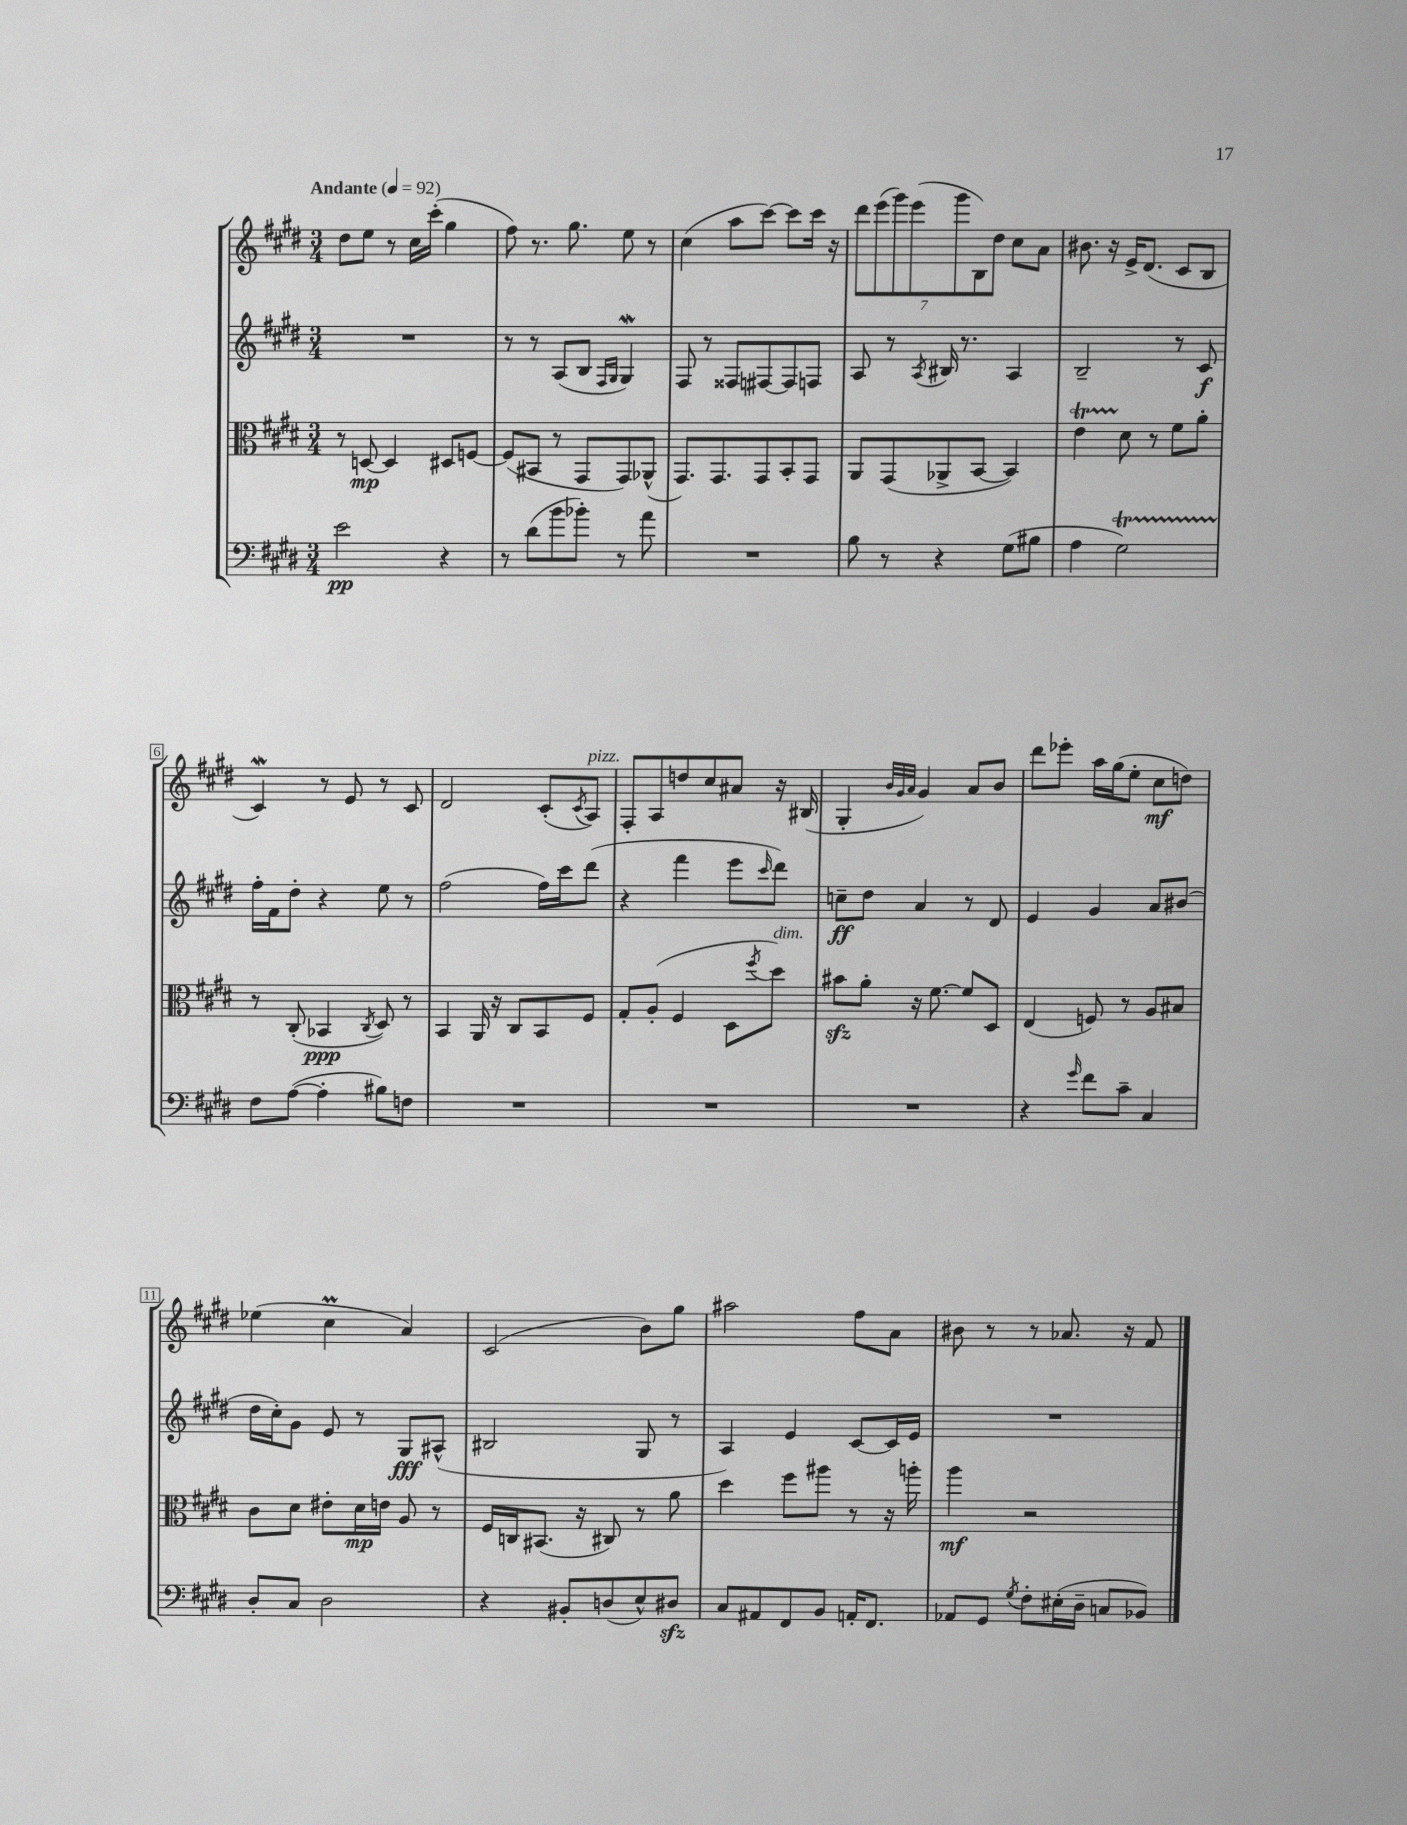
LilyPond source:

<<
\new StaffGroup <<
\new Staff = "s0" {
    \clef treble \key e \major \numericTimeSignature \time 3/4 \tempo "Andante" 4 = 92
    dis''8 e''8 r8 cis''16 cis'''16-.( gis''4 |
    fis''8) r8. gis''8. e''8 r8 |
    cis''4( a''8 cis'''8~) cis'''8 cis'''16 r16 |
    \tuplet 7/4 { dis'''8 e'''8( gis'''8) e'''8( gis'''8 b8) dis''8 } cis''8 a'8 |
    bis'8. r16 e'16-> dis'8.( cis'8 b8 |
    cis'4\mordent) r8 e'8 r8 cis'8 |
    dis'2 cis'8-.( \acciaccatura { cis'8 } a8^\markup { \italic "pizz." }) |
    fis8-. a8 d''8 cis''8 ais'8 r16 bis16( |
    gis4-. \grace { b'32 gis'32 a'32 } gis'4) a'8 b'8 |
    dis'''8 ees'''8-. a''16 gis''16( e''8-. cis''8\mf d''8) |
    ees''4( cis''4\prall a'4) |
    cis'2( b'8) gis''8 |
    ais''2 fis''8 a'8 |
    bis'8 r8 r8 aes'8. r16 fis'8 \bar "|." |
}
\new Staff = "s1" {
    \clef treble \key e \major \numericTimeSignature \time 3/4
    R2. |
    r8 r8 a8( b8 \grace { fis16 gis16 } gis4\mordent) |
    fis8 r8 fisis8 fis8~ fis8 f8 |
    a8 r8 \acciaccatura { a8 } bis16 r8. a4 |
    b2-- r8 cis'8\f |
    fis''16-. fis'16 dis''8-. r4 e''8 r8 |
    fis''2( fis''16) cis'''16 dis'''8( |
    r4 fis'''4 e'''8 \grace { cis'''16 } dis'''8) |
    c''8--\ff dis''8 a'4 r8 dis'8 |
    e'4 gis'4 a'8 bis'8( |
    dis''16 cis''16-.) gis'8 e'8 r8 gis8\fff ais8-^( |
    bis2 gis8 r8 |
    a4) e'4 cis'8~ cis'16 e'16 |
    R2. \bar "|." |
}
\new Staff = "s2" {
    \clef alto \key e \major \numericTimeSignature \time 3/4
    r8 d8~\mp d4 dis8 f8~ |
    f8( bis,8 r8 gis,8 gis,8) aes,8-^( |
    gis,8.) gis,8. gis,8 b,8-. gis,8 |
    a,8 gis,8( aes,8-> b,8~ b,4) |
    e'4\startTrillSpan dis'8\stopTrillSpan r8 fis'8 a'8-. |
    r8 cis8-.( bes,4\ppp \acciaccatura { cis8 } dis8) r8 |
    b,4 a,16 r16 cis8 b,8 fis8 |
    gis8-. a8-.( fis4 dis8 \acciaccatura { fis''8 } dis''8^\markup { \italic "dim." }) |
    bis'8\sfz a'8-. r16 fis'8.~ fis'8 dis8 |
    e4( f8) r8 a8 bis8 |
    cis'8 dis'8 eis'8-. dis'16\mp e'16 a8 r8 |
    fis16 c16 bis,8.( r16 cis8) r8 a'8 |
    dis''4 fis''8 ais''8 r8 r16 a''16-. |
    a''4\mf r2 \bar "|." |
}
\new Staff = "s3" {
    \clef bass \key e \major \numericTimeSignature \time 3/4
    e'2\pp r4 |
    r8 dis'8( b'8 bes'8-.) r8 a'8 |
    R2. |
    b8 r8 r4 gis8( bis8 |
    a4 gis2\startTrillSpan) |
    fis8\stopTrillSpan a8~( a4-. bis8) f8 |
    R2. |
    R2. |
    R2. |
    r4 \grace { gis'16 } fis'8 cis'8-- cis4 |
    dis8-. cis8 dis2 |
    r4 bis,8-. d8( e8-^) dis8\sfz |
    cis8 ais,8 fis,8 b,8 a,16-. fis,8. |
    aes,8 gis,8 \acciaccatura { gis8 } fis8-. eis16-.( dis16-- c8 bes,8) \bar "|." |
}
>>
>>
\layout { \context { \Score \override BarNumber.stencil = #(make-stencil-boxer 0.1 0.3 ly:text-interface::print) } }
